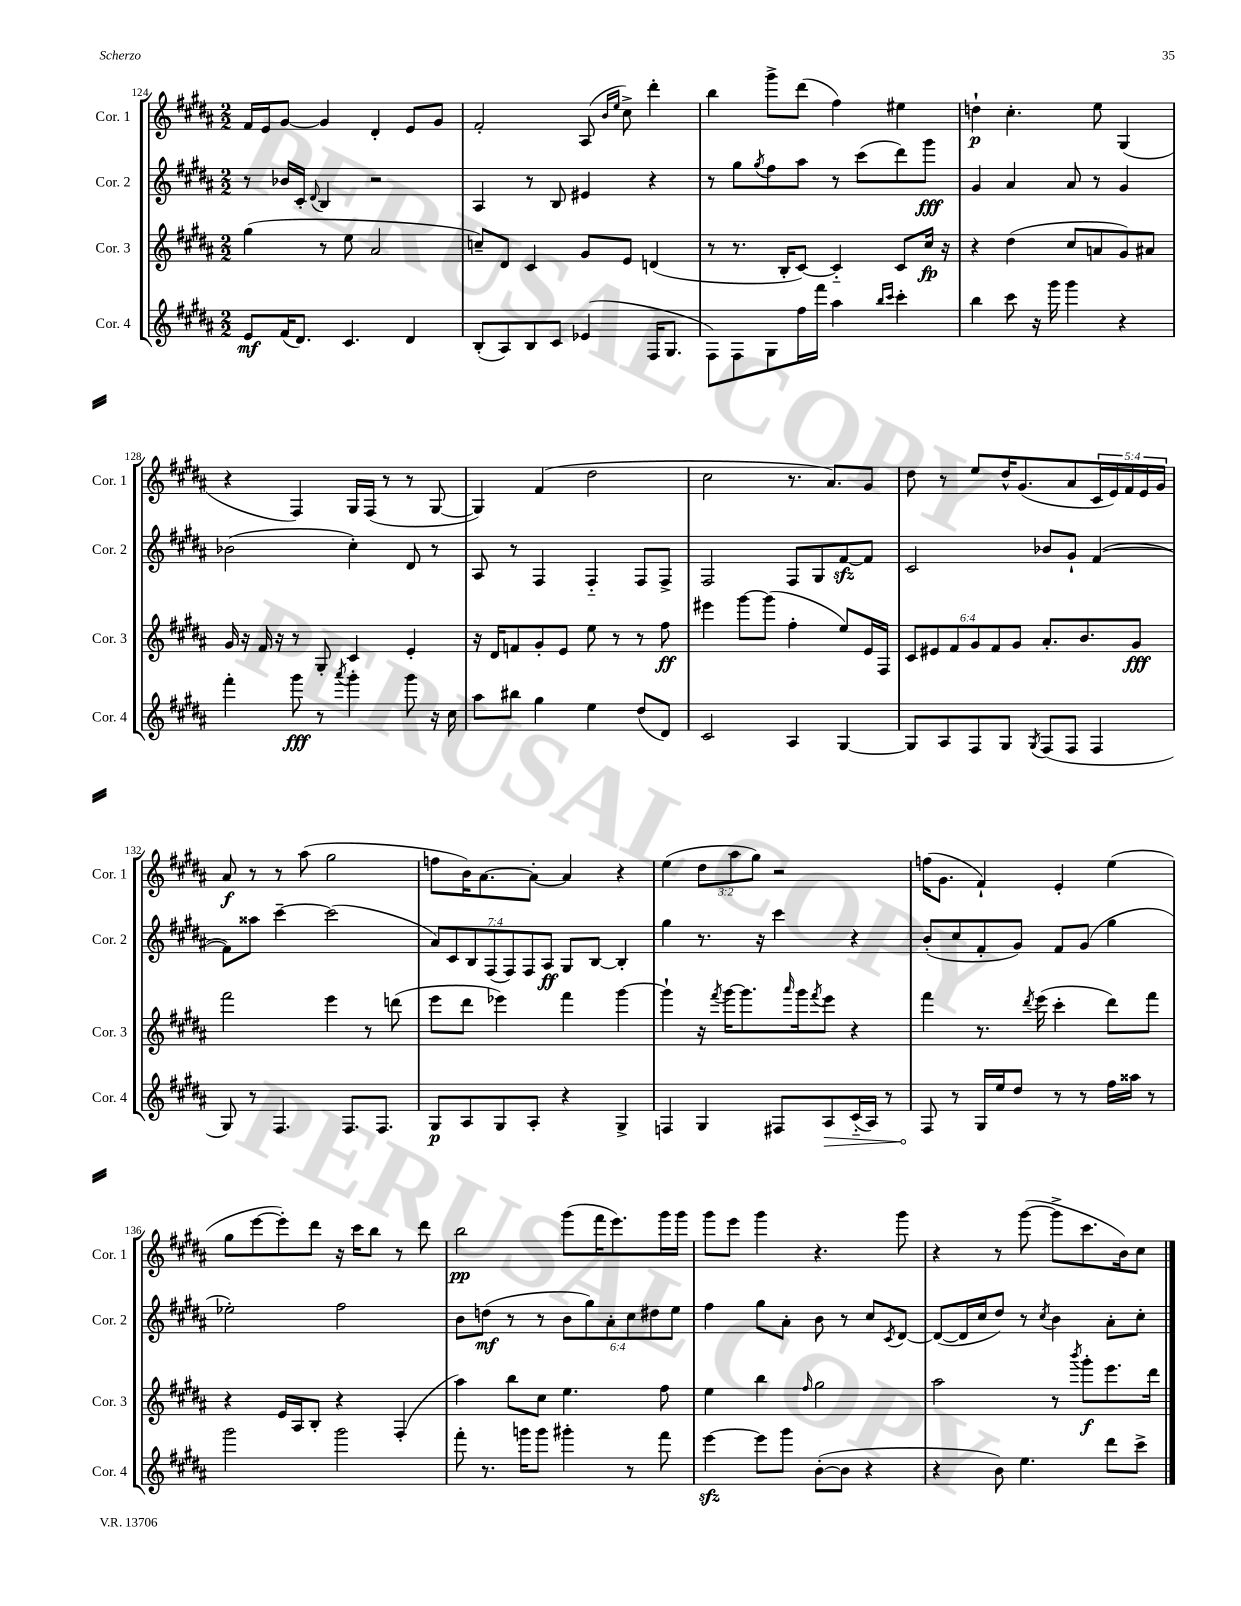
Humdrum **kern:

**kern	**dynam	**kern	**dynam	**kern	**dynam	**kern	**dynam
*part4	*part4	*part3	*part3	*part2	*part2	*part1	*part1
*staff4	*staff4	*staff3	*staff3	*staff2	*staff2	*staff1	*staff1
*I"Cor. 4	*	*I"Cor. 3	*	*I"Cor. 2	*	*I"Cor. 1	*
*I'Cor. 4	*	*I'Cor. 3	*	*I'Cor. 2	*	*I'Cor. 1	*
*clefG2	*	*clefG2	*	*clefG2	*	*clefG2	*
*k[f#c#g#d#a#]	*	*k[f#c#g#d#a#]	*	*k[f#c#g#d#a#]	*	*k[f#c#g#d#a#]	*
*M2/2	*	*M2/2	*	*M2/2	*	*M2/2	*
=124	=124	=124	=124	=124	=124	=124	=124
8e/L	mf	(4gg#\	.	8r	.	16f#/LL	.
.	.	.	.	.	.	16e/J	.
(16f#/K	.	.	.	16b-X/LL	.	[8g#/J	.
8.d#/J)	.	.	.	16c#'/JJ	.	.	.
.	.	.	.	8qqd#/	.	.	.
.	.	8r	.	4B/	.	4g#/]	.
4.c#/	.	8ee\	.	.	.	.	.
.	.	2a#/	.	2r	.	4d#'/	.
4d#/	.	.	.	.	.	8e/L	.
.	.	.	.	.	.	8g#/J	.
=125	=125	=125	=125	=125	=125	=125	=125
(8B'/L	.	8ccn~/L)	.	4A#/	.	2f#'/	.
8A#/)	.	8d#/J	.	.	.	.	.
8B/	.	4c#/	.	8r	.	.	.
8c#/J	.	.	.	8B/	.	.	.
(4e-X/	.	8g#/L	.	4e#X/	.	(8A#/	.
.	.	.	.	.	.	16qqb/LL	.
.	.	.	.	.	.	16qqee/JJ	.
.	.	8e/J	.	.	.	8cc#^\)	.
16F#/KL	.	(4dn/	.	4r	.	4ddd#'\	.
8.G#/J	.	.	.	.	.	.	.
=126	=126	=126	=126	=126	=126	=126	=126
8F#\L)	.	8r	.	8r	.	4bb\	.
8F#\	.	8.r	.	8gg#\L	.	.	.
.	.	.	.	8qgg#/	.	.	.
8G#\	.	.	.	8ff#\	.	8ggg#^\L	.
.	.	16B'/KL	.	.	.	.	.
16ff#\L	.	[8c#/J)	.	8aa#\J	.	(8ddd#\J	.
16fff#\JJ	.	.	.	.	.	.	.
4aa#\	.	4c#/]	.	8r	.	4ff#\)	.
.	.	.	.	(8ccc#\L	.	.	.
16qqbb/LL	.	.	.	.	.	.	.
16qqccc#/JJ	.	.	.	.	.	.	.
4ccc#'\	.	8c#/L	.	8ddd#\)	.	4ee#X\	.
.	.	16cc#/Jk	fp	8ggg#\J	fff	.	.
.	.	16r	.	.	.	.	.
=127	=127	=127	=127	=127	=127	=127	=127
4bb\	.	4r	.	4g#/	.	4ddn`\	p
8ccc#\	.	(4dd#\	.	4a#/	.	4.cc#'\	.
16r	.	.	.	.	.	.	.
16ggg#\	.	.	.	.	.	.	.
4ggg#\	.	8cc#/L	.	8a#/	.	.	.
.	.	8an/	.	8r	.	8ee\	.
4r	.	8g#/)	.	4g#/	.	(4G#/	.
.	.	8a#X/J	.	.	.	.	.
!!LO:LB:g=z
=128	=128	=128	=128	=128	=128	=128	=128
4fff#'\	.	16g#/	.	(2b-X\	.	4r	.
.	.	16r	.	.	.	.	.
.	.	16f#/	.	.	.	.	.
.	.	16r	.	.	.	.	.
8ggg#\	fff	8r	.	.	.	4F#/)	.
8r	.	8G#'/	.	.	.	.	.
8qaaa#/	.	.	.	.	.	.	.
4ggg#'\	.	4c#/	.	4cc#'\)	.	16G#/LL	.
.	.	.	.	.	.	(16F#/JJ	.
.	.	.	.	.	.	8r	.
8ggg#\	.	4e'/	.	8d#/	.	8r	.
16r	.	.	.	8r	.	[8G#/	.
16cc#\	.	.	.	.	.	.	.
=129	=129	=129	=129	=129	=129	=129	=129
8aa#\L	.	16r	.	8A#/	.	4G#/])	.
.	.	16d#/KL	.	.	.	.	.
8bb#X\J	.	8fn/	.	8r	.	.	.
4gg#\	.	8g#'/	.	4F#/	.	(4f#/	.
.	.	8e/J	.	.	.	.	.
4ee\	.	8ee\	.	4F#/	.	2dd#\	.
.	.	8r	.	.	.	.	.
(8dd#/L	.	8r	.	8F#/L	.	.	.
8d#/J)	.	8ff#\	ff	8F#^/J	.	.	.
=130	=130	=130	=130	=130	=130	=130	=130
2c#/	.	4eee#X\	.	2F#/	.	2cc#\	.
.	.	[8ggg#\L	.	.	.	.	.
.	.	(8ggg#\J]	.	.	.	.	.
4A#/	.	4ff#'\	.	8F#/L	.	8.r	.
.	.	.	.	8G#/	.	.	.
.	.	.	.	.	.	8.a#/L)	.
[4G#/	.	8ee/L)	.	[8f#zz/	.	.	.
.	.	16e/L	.	8f#/J]	.	8g#/J	.
.	.	16F#/JJ	.	.	.	.	.
=131	=131	=131	=131	=131	=131	=131	=131
8G#/L]	.	12c#/L	.	2c#/	.	8dd#\	.
.	.	12e#X/	.	.	.	.	.
8A#/	.	.	.	.	.	8r	.
.	.	12f#/	.	.	.	.	.
8F#/	.	12g#/	.	.	.	8ee/L	.
.	.	12f#/	.	.	.	.	.
8G#/J	.	.	.	.	.	16dd#^^/K	.
.	.	12g#/J	.	.	.	.	.
.	.	.	.	.	.	(8.g#/	.
8qG#/	.	.	.	.	.	.	.
(8F#/L	.	8.a#'/L	.	8b-X/L	.	.	.
8F#/J	.	.	.	8g#`/J	.	8a#/	.
.	.	8.b/	.	.	.	.	.
4F#/	.	.	.	([4f#/	.	20c#/L	.
.	.	.	.	.	.	20e/)	.
.	.	.	.	.	.	20f#/	.
.	.	8g#/J	fff	.	.	.	.
.	.	.	.	.	.	20e/	.
.	.	.	.	.	.	20g#/JJ	.
!!LO:LB:g=z
=132	=132	=132	=132	=132	=132	=132	=132
8G#/)	.	2fff#\	.	8f#\L])	.	8a#/	f
8r	.	.	.	8aa##X\J	.	8r	.
4.F#/	.	.	.	[4ccc#~\	.	8r	.
.	.	.	.	.	.	(8aa#\	.
.	.	4eee\	.	(2ccc#\]	.	2gg#\	.
8.F#/L	.	.	.	.	.	.	.
.	.	8r	.	.	.	.	.
8.F#/J	.	.	.	.	.	.	.
.	.	(8dddn\	.	.	.	.	.
=133	=133	=133	=133	=133	=133	=133	=133
8G#/L	p	8eee\L	.	14a#/L)	.	8ffn\L	.
.	.	.	.	14c#/	.	.	.
8A#/	.	8ddd#\J	.	.	.	16b\K)	.
.	.	.	.	14B/	.	.	.
.	.	.	.	.	.	[8.a#\	.
.	.	.	.	(14F#/	.	.	.
8G#/	.	4eee-X\)	.	.	.	.	.
.	.	.	.	14F#/)	.	.	.
.	.	.	.	14F#/	.	.	.
8A#'/J	.	.	.	.	.	8a#'\J_	.
.	.	.	.	14A#/J	ff	.	.
4r	.	4fff#\	.	8G#/L	.	4a#/]	.
.	.	.	.	[8B/J	.	.	.
4G#^/	.	[4ggg#\	.	4B'/]	.	4r	.
=134	=134	=134	=134	=134	=134	=134	=134
4Fn/	.	4ggg#`\]	.	4gg#\	.	(4ee\	.
4G#/	.	16r	.	8.r	.	12dd#\L	.
.	.	8qfff#/	.	.	.	.	.
.	.	[16ggg#\KL	.	.	.	.	.
.	.	.	.	.	.	12aa#\	.
.	.	8.ggg#\]	.	.	.	.	.
.	.	.	.	.	.	12gg#\J)	.
.	.	.	.	16r	.	.	.
8F#X/L	.	.	.	4ccc#\	.	2r	.
.	.	16qqaaa#/	.	.	.	.	.
.	.	16ggg#\k	.	.	.	.	.
.	.	8qfff#/	.	.	.	.	.
!	!LO:HP:b	!	!	!	!	!	!
8A#/	>	8eee\J	.	.	.	.	.
(16c#/L	.	4r	.	4r	.	.	.
16A#/JJ)	.	.	.	.	.	.	.
8r	.	.	.	.	.	.	.
=135	=135	=135	=135	=135	=135	=135	=135
8F#/	.	4fff#\	.	(8b'/L	.	(16ffn\KL	.
.	.	.	.	.	.	8.g#\J	.
8r	]	.	.	8cc#/	.	.	.
16G#/LL	.	8.r	.	8f#'/	.	4f#`/)	.
16ee/J	.	.	.	.	.	.	.
8dd#/J	.	.	.	8g#/J)	.	.	.
.	.	8qddd#/	.	.	.	.	.
.	.	(16eee\	.	.	.	.	.
8r	.	4ccc#'\	.	8f#/L	.	4e'/	.
8r	.	.	.	(8g#/J	.	.	.
16ff#\LL	.	8ddd#\L)	.	4gg#\	.	(4ee\	.
16aa##X\JJ	.	.	.	.	.	.	.
8r	.	8fff#\J	.	.	.	.	.
!!LO:LB:g=z
=136	=136	=136	=136	=136	=136	=136	=136
2ggg#\	.	4r	.	2ee-X'\)	.	8gg#\L	.
.	.	.	.	.	.	[8eee\	.
.	.	16e/LL	.	.	.	8eee'\])	.
.	.	16A#/J	.	.	.	.	.
.	.	8B'/J	.	.	.	8ddd#\J	.
2ggg#\	.	4r	.	2ff#\	.	16r	.
.	.	.	.	.	.	16ccc#\KL	.
.	.	.	.	.	.	8bb\J	.
.	.	(4F#'/	.	.	.	8r	.
.	.	.	.	.	.	8ddd#\	.
=137	=137	=137	=137	=137	=137	=137	=137
8fff#'\	.	4aa#\)	.	8b\L	.	2bb\	pp
8.r	.	.	.	(8ddn\J	mf	.	.
.	.	8bb\L	.	8r	.	.	.
16gggn\KL	.	.	.	.	.	.	.
8ggg\J	.	8cc#\J	.	8r	.	.	.
4ggg#X'\	.	4.ee\	.	12b\L	.	(8ggg#\L	.
.	.	.	.	12gg#\)	.	.	.
.	.	.	.	.	.	16fff#\K	.
.	.	.	.	12a#'\	.	.	.
.	.	.	.	.	.	8.eee\)	.
8r	.	.	.	12cc#\	.	.	.
.	.	.	.	12dd#X\	.	.	.
8fff#\	.	8ff#\	.	.	.	16ggg#\L	.
.	.	.	.	12ee\J	.	.	.
.	.	.	.	.	.	16ggg#\JJ	.
=138	=138	=138	=138	=138	=138	=138	=138
[4eeezz\	.	4ee\	.	4ff#\	.	8ggg#\L	.
.	.	.	.	.	.	8eee\J	.
8eee\L]	.	4bb\	.	8gg#\L	.	4ggg#\	.
8ggg#\J	.	.	.	8a#'\J	.	.	.
.	.	16qqff#/	.	.	.	.	.
([8b'\L	.	2gg#\	.	8b\	.	4.r	.
8b\J]	.	.	.	8r	.	.	.
4r	.	.	.	8cc#/L	.	.	.
.	.	.	.	8qc#/	.	.	.
.	.	.	.	[8d#/J	.	8ggg#\	.
=139	=139	=139	=139	=139	=139	=139	=139
4r	.	2aa#\	.	(8d#/L_	.	4r	.
.	.	.	.	16d#/L]	.	.	.
.	.	.	.	16cc#/J	.	.	.
8b\)	.	.	.	8dd#/J)	.	8r	.
4.ee\	.	.	.	8r	.	([8ggg#\	.
.	.	.	.	8qcc#/	.	.	.
.	.	8r	.	4b\	.	8ggg#^\L]	.
.	.	8qbbb/	.	.	.	.	.
.	.	8ggg#'\L	f	.	.	8.ccc#\	.
8ddd#\L	.	8.eee\	.	8a#'\L	.	.	.
.	.	.	.	.	.	16b\k)	.
8ccc#^\J	.	.	.	8cc#'\J	.	8cc#\J	.
.	.	16ddd#\Jk	.	.	.	.	.
==	==	==	==	==	==	==	==
*-	*-	*-	*-	*-	*-	*-	*-
